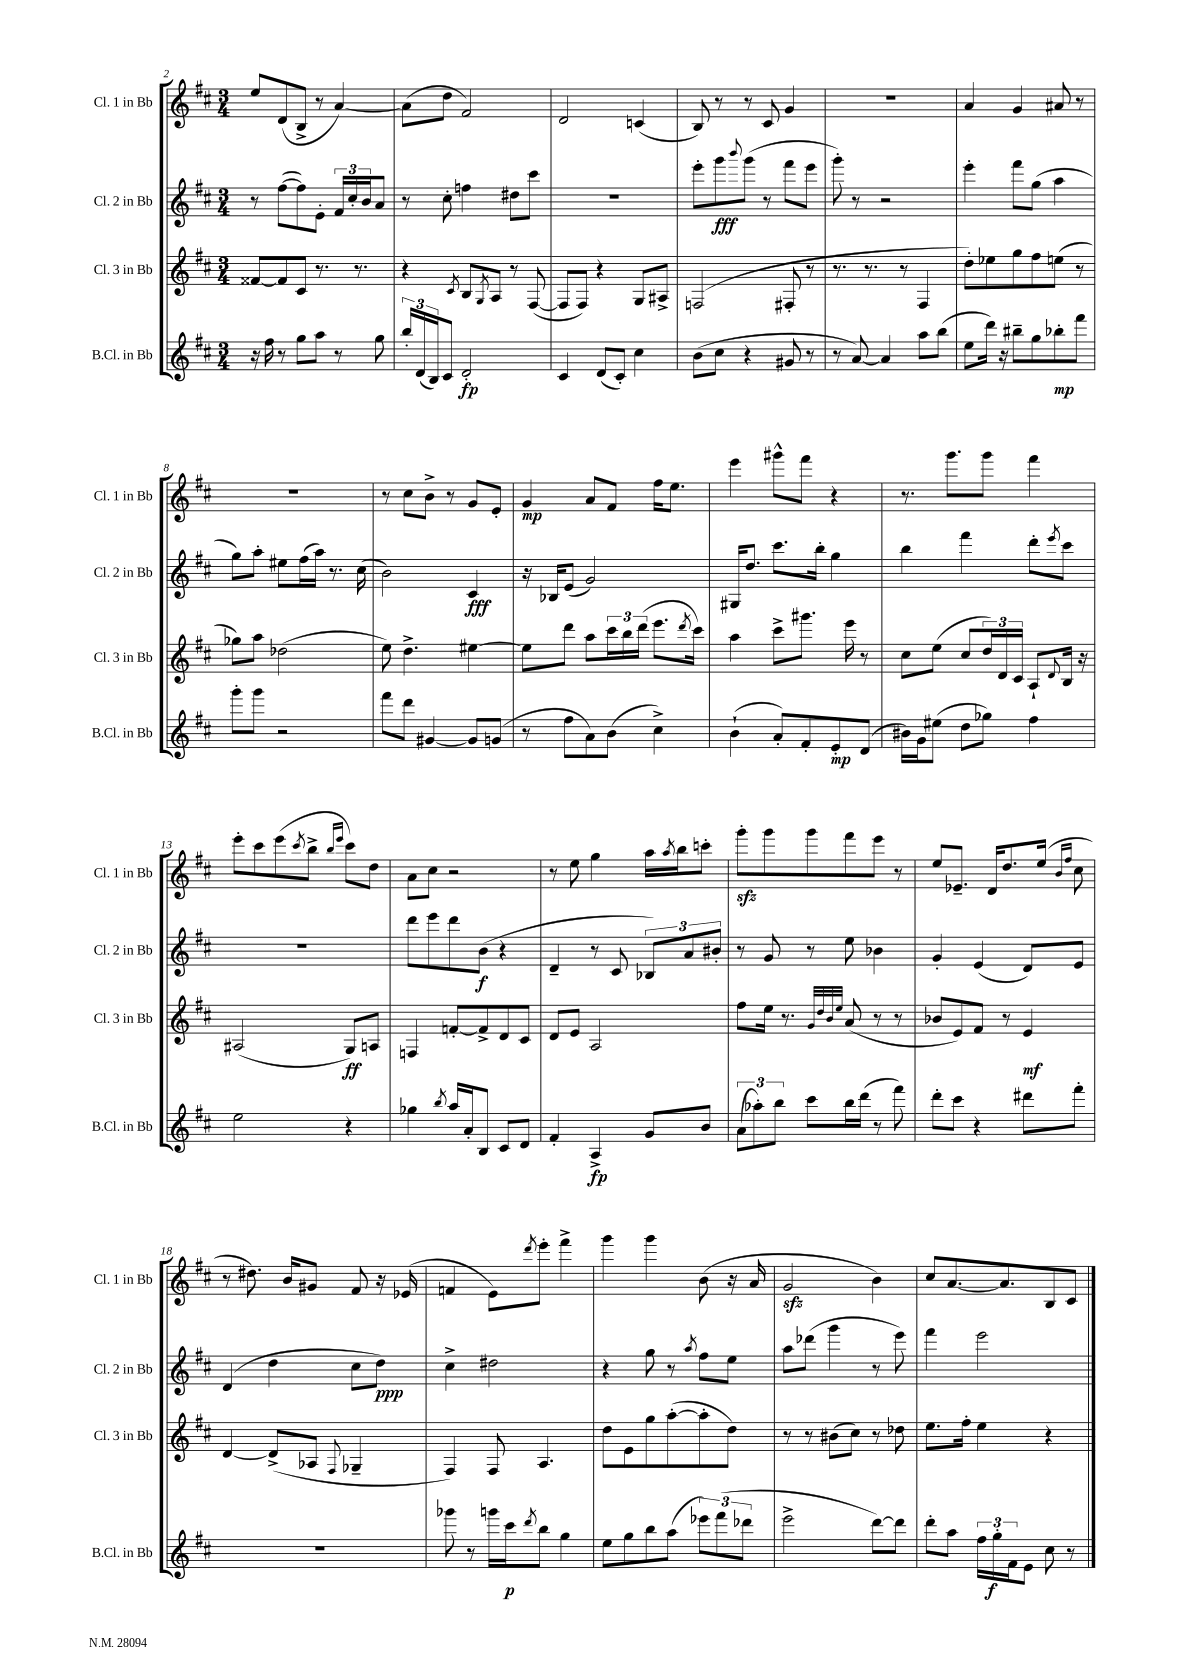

**kern	**kern	**kern	**kern
*staff4	*staff3	*staff2	*staff1
*clefG2	*clefG2	*clefG2	*clefG2
*k[f#c#]	*k[f#c#]	*k[f#c#]	*k[f#c#]
*M3/4	*M3/4	*M3/4	*M3/4
16r	[8f##	8r	8ee
16ff#	.	.	.
8r	8f##]	([8ff#	(8d
8gg	8c#	8ff#])	8B^
8aa	8.r	8e'	8r
8r	.	24f#	[4a)
.	.	24cc#'	.
.	8.r	.	.
.	.	24b	.
8gg	.	8a	.
=	=	=	=
24bb'	4r	8r	(8a]
(24d	.	.	.
24B)	.	.	.
8c#	.	8cc#'	8dd
.	8qc#	.	.
2d'	8B	4ff	2f#)
.	8qG	.	.
.	8A	.	.
.	8r	8dd#	.
.	([8F#	8ccc#	.
=	=	=	=
4c#	8F#]	2.r	2d
.	8F#)	.	.
(8d	4r	.	.
8c#')	.	.	.
4cc#	8G	.	(4c
.	8A#^	.	.
=	=	=	=
(8b	(2F	8eee'	8B)
8cc#	.	8ggg	8r
.	.	8qqbbb	.
4r	.	(8ggg	8r
.	.	8r	8c#
8g#	8F#'	8fff#	4g
8r	8r	8eee	.
=	=	=	=
8r	8.r	8ggg')	2.r
[8a)	.	8r	.
.	8.r	.	.
4a]	.	2r	.
.	8r	.	.
8aa	4F#	.	.
(8bb	.	.	.
=	=	=	=
8ee	8dd')	4eee'	4a
16ddd)	8ee-	.	.
16r	.	.	.
8bb#~	8gg	8fff#	4g
8gg	8ff#	(8gg	.
8bb-'	(8ee	4aa	8a#
8fff#	8r	.	8r
=	=	=	=
8ggg'	8gg-)	8gg)	2.r
8ggg	8aa	8aa'	.
2r	(2dd-	8ee#	.
.	.	(16ff#	.
.	.	16aa)	.
.	.	8.r	.
.	.	(16cc#	.
=	=	=	=
8fff#	8ee)	2b)	8r
8ddd	4.dd^	.	8cc#
[4g#	.	.	8b^
.	.	.	8r
8g#]	[4ee#	4c#	8g
(8g	.	.	8e'
=	=	=	=
8r	8ee#]	16r	4g
.	.	16B-	.
8ff#	8ddd	(8e	.
8a)	8aa	2g)	8a
(8b	24ccc#	.	8f#
.	24bb	.	.
.	(24ddd	.	.
4cc#^)	8.eee	.	16ff#
.	.	.	8.ee
.	8qddd	.	.
.	16ccc#)	.	.
=	=	=	=
(4b`	4aa	16G#	4eee
.	.	8.dd	.
8a')	8ccc#^	8.ccc#	8ggg#^^
8f#'	8.ggg#	.	8fff#
.	.	16bb'	.
8e'	.	4gg	4r
.	16eee	.	.
(8d	8r	.	.
=	=	=	=
16b#)	8cc#	4bb	8.r
16g	.	.	.
(8ee#	(8ee	.	.
.	.	.	8.ggg
8dd	8cc#	4fff#	.
8gg-)	24dd)	.	8ggg
.	24d	.	.
.	24c#	.	.
4ff#	8A`	8ddd'	4fff#
.	8qqd	8qeee	.
.	16B	8ccc#	.
.	16r	.	.
=	=	=	=
2ee	(2A#	2.r	8eee'
.	.	.	8ccc#
.	.	.	(8eee
.	.	.	8qccc#
.	.	.	8bb^
.	.	.	16qqbb
.	.	.	16qqeee
4r	8G)	.	8ccc#)
.	8A	.	8dd
=	=	=	=
4gg-	4F	8ddd	8a
.	.	8eee	8cc#
8qbb	.	.	.
16aa	[8f'	8ddd	2r
16a'	.	.	.
8B	8f^]	(8b	.
8c#	8d	4r	.
8d	8c#	.	.
=	=	=	=
4f#'	8d	4d~	8r
.	8e	.	8ee
4A^	2A	8r	4gg
.	.	8c#	.
8g	.	12B-)	16aa
.	.	.	8qaa
.	.	.	16bb
.	.	12a	.
8b	.	.	8ccc'
.	.	12b#'	.
=	=	=	=
(12a	8ff#	8r	8ggg'
12aa-')	.	.	.
.	16ee	8g	8ggg
12bb	.	.	.
.	8.r	.	.
8ccc#	.	8r	8ggg
.	32qqg	.	.
.	32qqdd	.	.
.	32qqb	.	.
.	32qqee	.	.
16bb	(8a	8ee	8fff#
(16ddd	.	.	.
8r	8r	4b-	8eee
8fff#)	8r	.	8r
=	=	=	=
8ddd'	8b-	4g'	8ee
8ccc#	8e)	.	8.e-~
4r	8f#	(4e	.
.	.	.	16d
.	8r	.	8.dd
8ddd#	4e	8d)	.
.	.	.	(16ee
.	.	.	16qqb
.	.	.	16qqff#
8fff#'	.	8e	8cc#
=	=	=	=
2.r	[4d	(4d	8r
.	.	.	8.dd#)
.	(8d^]	4dd	.
.	.	.	16b
.	8A-	.	8g#
.	8qqF#	.	.
.	4G-~	8cc#	8f#
.	.	8dd)	16r
.	.	.	(16e-
=	=	=	=
8ggg-	4F#)	4cc#^	4f
8r	.	.	.
16ggg	8F#	2dd#	8e)
16ccc#	.	.	.
8qddd	.	.	8qddd
8bb	4.A	.	8eee'
4gg	.	.	4fff#^
=	=	=	=
8ee	8dd	4r	4ggg
8gg	8e	.	.
8bb	8gg	8gg	4ggg
(8aa	([8aa'	8r	.
.	.	8qaa	.
12eee-)	8aa']	8ff#	(8b
(12fff#	.	.	.
.	8dd)	8ee	16r
12ddd-	.	.	.
.	.	.	16a
=	=	=	=
2eee^	8r	8aa	2g
.	8r	(8ddd-	.
.	(8b#	4ggg	.
.	8cc#)	.	.
[8ddd)	8r	8r	4b)
8ddd]	8dd-	8eee)	.
=	=	=	=
8ddd'	8.ee	4fff#	8cc#
8aa	.	.	[8.a
.	16ff#'	.	.
24ff#	4ee	2eee	.
24gg'	.	.	.
.	.	.	8.a]
24f#	.	.	.
8e	.	.	.
8cc#	4r	.	8B
8r	.	.	8c#
==	==	==	==
*-	*-	*-	*-
